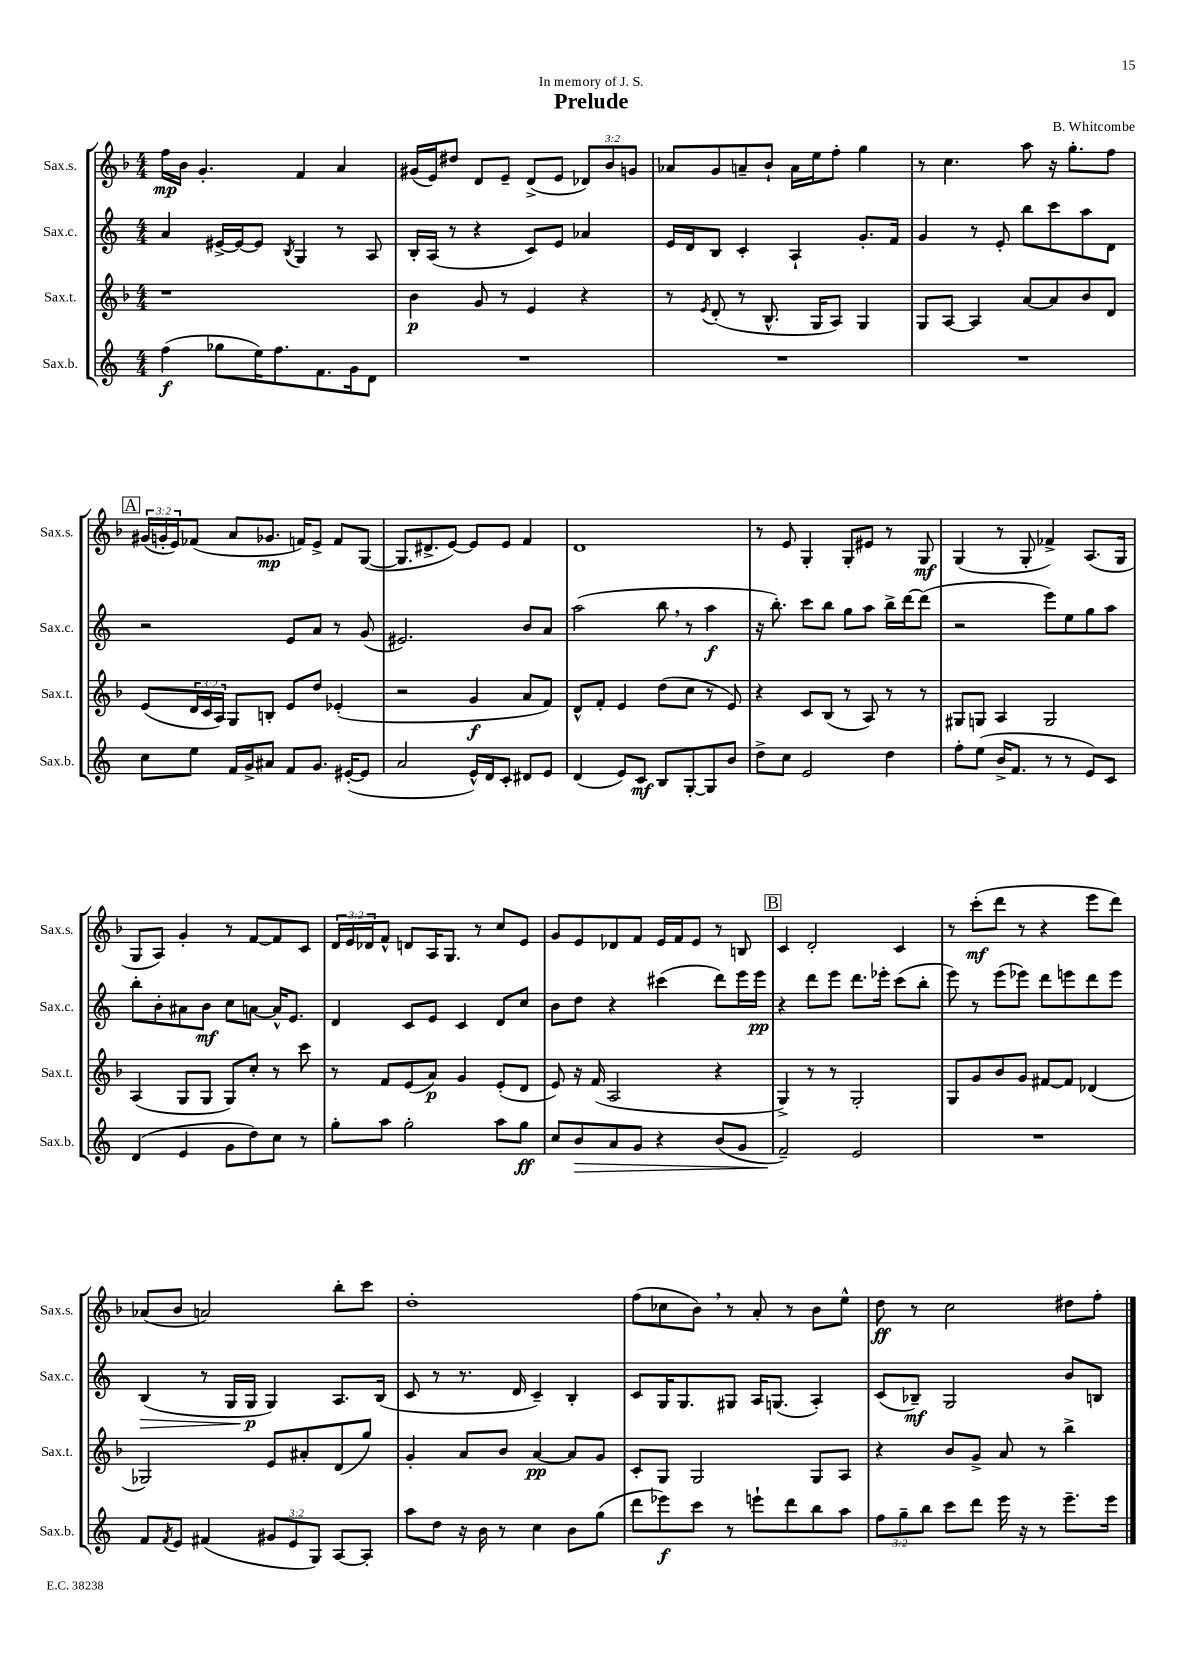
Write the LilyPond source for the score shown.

\header { title = "Prelude" composer = "B. Whitcombe" dedication = "In memory of J. S." }
<<
\new StaffGroup <<
\new Staff = "s0" \with { instrumentName = "Sax.s." shortInstrumentName = "Sax.s." } {
    \clef treble \key f \major \numericTimeSignature \time 4/4 \override Staff.TupletNumber.text = #tuplet-number::calc-fraction-text
    f''16\mp bes'16 g'4.-. f'4 a'4 |
    gis'16( e'16) dis''8 d'8 e'8-- d'8->( e'8 \tuplet 3/2 { des'8) bes'8 g'8 } |
    aes'8 g'8 a'8-- bes'8-! a'16 e''16 f''8-. g''4 |
    r8 c''4. a''8 r16 g''8.-. f''8 |
    \mark \markup { \box "A" } \tuplet 3/2 { gis'16( g'16-. e'16) } fes'8( a'8 ges'8.\mp f'16) e'8-> f'8 g8~( |
    g8. dis'8.-> e'8~) e'8 e'8 f'4 |
    d'1 |
    r8 e'8 g4-. g8-. eis'8 r8 g8\mf |
    g4( r8 g8-. fes'4->) a8.( g16 |
    g8 a8) g'4-. r8 f'8~ f'8 c'8 |
    \tuplet 3/2 { d'16 e'16 des'16 } f'8-^ d'8 a16 g8. r8 c''8 e'8 |
    g'8 e'8 des'8 f'8 e'16 f'16 e'8 r8 b8 |
    \mark \markup { \box "B" } c'4 d'2-. c'4 |
    r8 c'''8-.\mf( d'''8 r8 r4 e'''8 d'''8) |
    aes'8( bes'8 a'2) bes''8-. c'''8 |
    d''1-. |
    f''8( ces''8 bes'8) \breathe r8 a'8-. r8 bes'8 e''8-^ |
    d''8\ff r8 c''2 dis''8 f''8-. \bar "|." |
}
\new Staff = "s1" \with { instrumentName = "Sax.c." shortInstrumentName = "Sax.c." } {
    \clef treble \key c \major \numericTimeSignature \time 4/4
    a'4 eis'16~-> eis'16~ eis'8 \acciaccatura { b8 } g4 r8 a8 |
    b16-. a16( r8 r4 c'8) e'8 aes'4 |
    e'16 d'16 b8 c'4-. a4-! g'8.-. f'16 |
    g'4 r8 e'8-. b''8 c'''8 a''8 d'8 |
    \mark \markup { \box "A" } r2 e'8 a'8 r8 g'8( |
    eis'2.) b'8 a'8 |
    a''2( b''8 \breathe r8 a''4\f |
    r16 b''8.-.) c'''8 b''8 g''8 a''8 b''16-> d'''16~ d'''8( |
    r2 e'''8) e''8 g''8 a''8 |
    b''8-. b'8-. ais'8 b'8\mf c''8 a'8~ a'16-^ e'8. |
    d'4 c'8 e'8 c'4 d'8 c''8 |
    b'8 d''8 r4 cis'''4( d'''8) e'''16 e'''16\pp |
    \mark \markup { \box "B" } r4 d'''8 e'''8 d'''8. ees'''16-. c'''8( b''8-. |
    e'''8) r8 e'''8( ees'''8) d'''8 e'''8 d'''8 e'''8 |
    b4\>( r8 g16 g16\p\! g4) a8. b16( |
    c'8 r8 r8. d'16 c'4--) b4-. |
    c'8 g16 g8. gis8 a16 g8.( a4-.) |
    c'8( bes8--\mf) g2 b'8 b8 \bar "|." |
}
\new Staff = "s2" \with { instrumentName = "Sax.t." shortInstrumentName = "Sax.t." } {
    \clef treble \key f \major \numericTimeSignature \time 4/4 \override Staff.TupletNumber.text = #tuplet-number::calc-fraction-text
    r1 |
    bes'4\p g'8 r8 e'4 r4 |
    r8 \acciaccatura { e'8 } d'8-.( r8 bes8.-^ g16 a8) g4 |
    g8 a8~ a4 a'8~ a'8 bes'8 d'8 |
    \mark \markup { \box "A" } e'8( \tuplet 3/2 { d'16 c'16 a16) } g8 b8-. e'8 d''8 ees'4-.( |
    r2 g'4\f a'8 f'8) |
    d'8-^ f'8-. e'4 d''8( c''8 r8 e'8) |
    r4 c'8 bes8( r8 a8) r8 r8 |
    gis8 g8 a4 g2 |
    a4( g8 g8 g8) c''8-. r8 c'''8 |
    r8 f'8 e'8( a'8\p) g'4 e'8-.( d'8 |
    e'8) r16 f'16( a2 r4 |
    \mark \markup { \box "B" } g4->) r8 r8 g2-. |
    g8 g'8 bes'8 g'8 fis'8~ fis'8 des'4( |
    ges2) e'8 ais'8-. d'8( g''8) |
    g'4-. a'8 bes'8 a'4~\pp a'8 g'8 |
    c'8-. g8 g2 g8 a8 |
    r4 bes'8 g'8-> a'8 r8 bes''4-> \bar "|." |
}
\new Staff = "s3" \with { instrumentName = "Sax.b." shortInstrumentName = "Sax.b." } {
    \clef treble \key c \major \numericTimeSignature \time 4/4 \override Staff.TupletNumber.text = #tuplet-number::calc-fraction-text
    f''4\f( ges''8 e''16) f''8. f'8. g'16 d'8 |
    R1 |
    R1 |
    R1 |
    \mark \markup { \box "A" } c''8 e''8 f'16 g'16-> ais'8 f'8 g'8. eis'16~-.( eis'8 |
    a'2 e'16-^) d'16 c'8-. dis'8 e'8 |
    d'4( e'8) c'8\mf b8 g8~-. g8 b'8 |
    d''8-> c''8 e'2 d''4 |
    f''8-. e''8( b'16-> f'8. r8 r8 e'8) c'8 |
    d'4( e'4 g'8 d''8) c''8 r8 |
    g''8-. a''8 g''2-. a''8 g''8\ff |
    c''8 b'8\> a'8 g'8 r4 b'8( g'8 |
    \mark \markup { \box "B" } f'2--\!) e'2 |
    R1 |
    f'8 \acciaccatura { f'8 } e'8 fis'4( \tuplet 3/2 { gis'8 e'8 g8) } a8~ a8-. |
    a''8 d''8 r16 b'16 r8 c''4 b'8 g''8( |
    d'''8 ees'''8\f) c'''8 r8 e'''8-! d'''8 b''8 a''8 |
    \tuplet 3/2 { f''8 g''8-- b''8 } c'''8 d'''8 e'''16 r16 r8 e'''8.-- e'''16 \bar "|." |
}
>>
>>
\layout { \context { \Score \remove "Bar_number_engraver" } }
